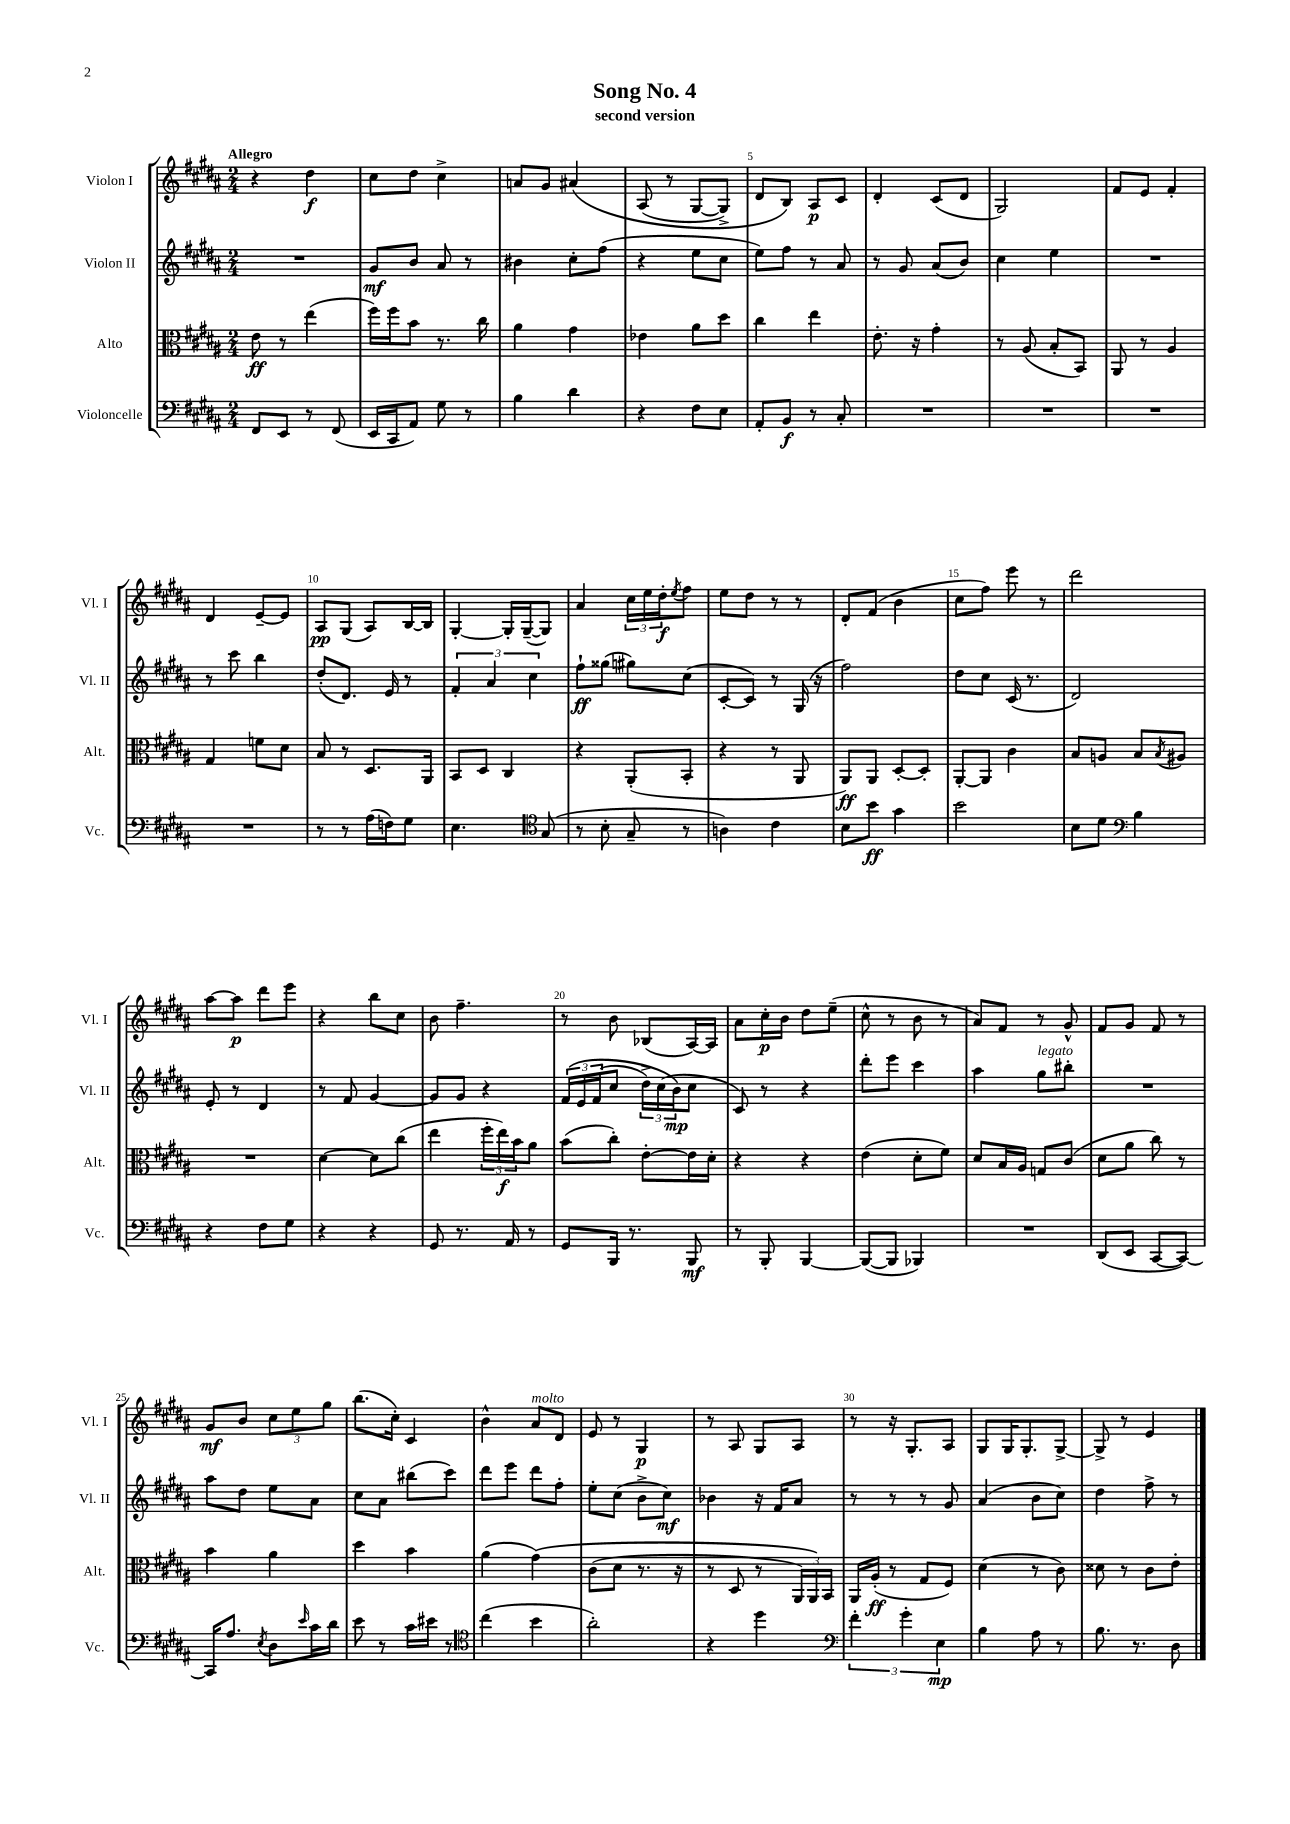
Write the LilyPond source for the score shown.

\header { title = "Song No. 4" subtitle = "second version" }
<<
\new StaffGroup <<
\new Staff = "s0" \with { instrumentName = "Violon I" shortInstrumentName = "Vl. I" } {
    \clef treble \key b \major \numericTimeSignature \time 2/4 \tempo "Allegro"
    r4 dis''4\f |
    cis''8 dis''8 cis''4-> |
    a'8 gis'8 ais'4\( |
    ais8( r8 gis8~ gis8->) |
    dis'8 b8\) ais8\p cis'8 |
    dis'4-. cis'8( dis'8 |
    gis2) |
    fis'8 e'8 fis'4-. |
    dis'4 e'8~-- e'8 |
    ais8\pp gis8( ais8) b16~ b16 |
    gis4~-. gis16-. gis16~--( gis8) |
    ais'4 \tuplet 3/2 { cis''16 e''16 dis''16-.\f } \acciaccatura { e''8 } fis''8 |
    e''8 dis''8 r8 r8 |
    dis'8-. fis'8( b'4 |
    cis''8 fis''8) e'''8 r8 |
    dis'''2 |
    ais''8~ ais''8\p dis'''8 e'''8 |
    r4 b''8 cis''8 |
    b'8 fis''4.-- |
    r8 b'8 bes8( ais16~) ais16 |
    ais'8 cis''16-.\p b'16 dis''8 e''8--( |
    cis''8-^ r8 b'8 r8 |
    ais'8) fis'8 r8 gis'8-^ |
    fis'8 gis'8 fis'8 r8 |
    gis'8\mf b'8 \tuplet 3/2 { cis''8 e''8 gis''8 } |
    b''8.( cis''16-.) cis'4 |
    b'4-^ ais'8^\markup { \italic "molto" } dis'8 |
    e'8 r8 gis4\p |
    r8 ais8 gis8 ais8 |
    r8 r16 gis8.-. ais8 |
    gis8 gis16 gis8.-. gis8~-> |
    gis8-> r8 e'4 \bar "|." |
}
\new Staff = "s1" \with { instrumentName = "Violon II" shortInstrumentName = "Vl. II" } {
    \clef treble \key b \major \numericTimeSignature \time 2/4
    R2 |
    gis'8\mf b'8 ais'8 r8 |
    bis'4 cis''8-. fis''8( |
    r4 e''8 cis''8 |
    e''8) fis''8 r8 ais'8 |
    r8 gis'8 ais'8( b'8) |
    cis''4 e''4 |
    R2 |
    r8 cis'''8 b''4 |
    dis''8-.( dis'8.) e'16 r8 |
    \tuplet 3/2 { fis'4-. ais'4 cis''4 } |
    fis''8-!\ff gisis''8( gis''8) cis''8( |
    cis'8~-. cis'8) r8 gis16( r16 |
    fis''2) |
    dis''8 cis''8 cis'16( r8. |
    dis'2) |
    e'8-. r8 dis'4 |
    r8 fis'8 gis'4~ |
    gis'8 gis'8 r4 |
    \tuplet 3/2 { fis'16\( e'16 fis'16( } cis''8 \tuplet 3/2 { dis''16->) cis''16( b'16\mp\) } cis''8 |
    cis'8) r8 r4 |
    dis'''8-. e'''8 cis'''4 |
    ais''4 gis''8^\markup { \italic "legato" } bis''8-. |
    R2 |
    ais''8 dis''8 e''8 ais'8 |
    cis''8 ais'8 bis''8( cis'''8) |
    dis'''8 e'''8 dis'''8 fis''8-. |
    e''8-. cis''8( b'8-> cis''8\mf) |
    bes'4 r16 fis'16 ais'8 |
    r8 r8 r8 gis'8 |
    ais'4( b'8 cis''8) |
    dis''4 fis''8-> r8 \bar "|." |
}
\new Staff = "s2" \with { instrumentName = "Alto" shortInstrumentName = "Alt." } {
    \clef alto \key b \major \numericTimeSignature \time 2/4
    e'8\ff r8 e''4( |
    fis''16) fis''16 b'8 r8. cis''16 |
    ais'4 gis'4 |
    ees'4 ais'8 dis''8 |
    cis''4 e''4 |
    e'8.-. r16 gis'4-. |
    r8 ais8( b8-. b,8) |
    ais,8 r8 ais4 |
    gis4 f'8 dis'8 |
    b8 r8 dis8. ais,16 |
    b,8 dis8 cis4 |
    r4 ais,8-.( b,8-. |
    r4 r8 ais,8 |
    ais,8\ff) ais,8 dis8~-. dis8-. |
    ais,8~-. ais,8 cis'4 |
    b8 a8 b8 \acciaccatura { b8 } ais8 |
    R2 |
    dis'4~ dis'8 cis''8( |
    e''4 \tuplet 3/2 { fis''16-. e''16\f) b'16 } ais'8 |
    b'8( cis''8-.) e'8~-. e'16 dis'16-. |
    r4 r4 |
    e'4( dis'8-. fis'8) |
    dis'8 b16 ais16 g8 cis'8( |
    dis'8 ais'8 cis''8) r8 |
    b'4 ais'4 |
    dis''4 b'4 |
    ais'4( gis'4)\( |
    cis'8( dis'8 r8. r16 |
    r8 dis8 r8 \tuplet 3/2 { ais,16) ais,16\) b,16 } |
    ais,16 ais16-.\ff( r8 gis8 fis8) |
    dis'4( r8 cis'8) |
    disis'8 r8 cis'8 e'8-. \bar "|." |
}
\new Staff = "s3" \with { instrumentName = "Violoncelle" shortInstrumentName = "Vc." } {
    \clef bass \key b \major \numericTimeSignature \time 2/4
    fis,8 e,8 r8 fis,8( |
    e,16 cis,16 ais,8) gis8 r8 |
    b4 dis'4 |
    r4 fis8 e8 |
    ais,8-. b,8\f r8 cis8-. |
    R2 |
    R2 |
    R2 |
    R2 |
    r8 r8 ais16( f16) gis8 |
    e4. \clef tenor gis8( |
    r8 b8-. gis8-- r8 |
    a4) cis'4 |
    b8 b'8\ff gis'4 |
    b'2 |
    b8 dis'8 \clef bass b4 |
    r4 fis8 gis8 |
    r4 r4 |
    gis,8 r8. ais,16 r8 |
    gis,8 b,,16 r8. b,,8\mf |
    r8 b,,8-. b,,4~ |
    b,,8~( b,,8 bes,,4) |
    R2 |
    dis,8( e,8 cis,8~ cis,8~) |
    cis,16 ais8. \acciaccatura { e8 } dis8 \grace { e'16 } cis'16 dis'16 |
    e'8 r8 cis'16 eis'16 r8 |
    \clef tenor cis''4( b'4 |
    ais'2-.) |
    r4 dis''4 |
    \clef bass \tuplet 3/2 { fis'4-. gis'4-. e4\mp } |
    b4 ais8 r8 |
    b8. r8. dis8 \bar "|." |
}
>>
>>
\layout { \context { \Score \override BarNumber.break-visibility = ##(#f #t #t) barNumberVisibility = #(every-nth-bar-number-visible 5) } }
